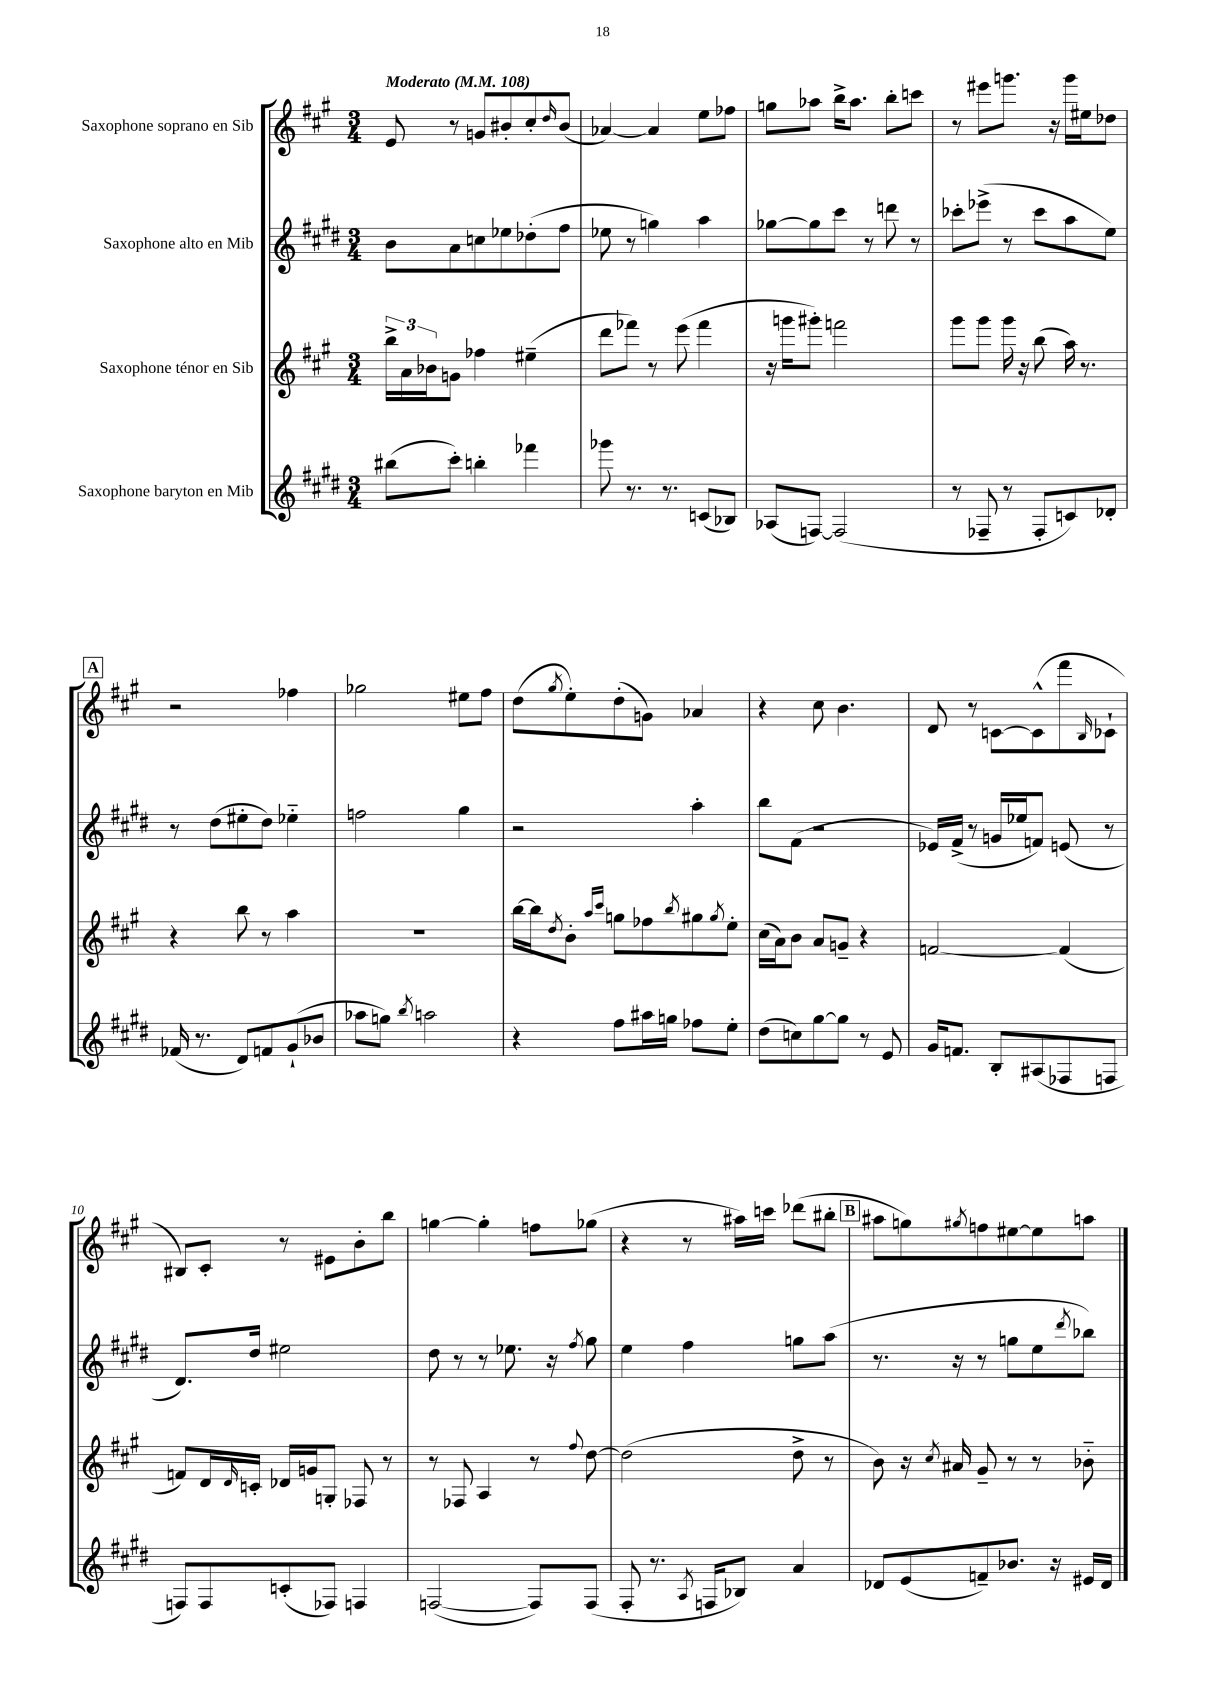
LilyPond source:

<<
\new StaffGroup <<
\new Staff = "s0" \with { instrumentName = "Saxophone soprano en Sib" } {
    \clef treble \key a \major \numericTimeSignature \time 3/4 \tempo "Moderato" 4 = 108
    e'8 r8 g'8 bis'8-. cis''8-. \grace { d''16 } bis'8( |
    aes'4~) aes'4 e''8 fes''8 |
    g''8 aes''8 b''16-> aes''8. b''8-. c'''8 |
    r8 eis'''8 g'''8. r16 g'''16 eis''16 des''8 |
    \mark \markup { \box "A" } r2 fes''4 |
    ges''2 eis''8 fis''8 |
    d''8( \acciaccatura { gis''8 } e''8-.) d''8-.( g'8) aes'4 |
    r4 cis''8 b'4. |
    d'8 r8 c'8~ c'8-^( fis'''8 \grace { b16 } ces'8-! |
    bis8) cis'8-. r8 eis'8 b'8-. b''8 |
    g''4~ g''4-. f''8 ges''8( |
    r4 r8 ais''16) c'''16 des'''8( bis''8-. |
    \mark \markup { \box "B" } ais''8 g''8) \acciaccatura { gis''8 } f''8 eis''8~ eis''8 a''8 \bar "|." |
}
\new Staff = "s1" \with { instrumentName = "Saxophone alto en Mib" } {
    \clef treble \key e \major \numericTimeSignature \time 3/4
    b'8 a'8 c''8 ees''8 des''8-.( fis''8 |
    ees''8 r8 g''4) a''4 |
    ges''8~ ges''8 cis'''8 r8 d'''8 r8 |
    ces'''8-. ees'''8->( r8 ces'''8 a''8 e''8) |
    \mark \markup { \box "A" } r8 dis''8( eis''8-. dis''8) ees''4-_ |
    f''2 gis''4 |
    r2 a''4-. |
    b''8 fis'8( r2 |
    ees'16) fis'16->( r8 g'16 ees''16 f'8) e'8( r8 |
    dis'8.) dis''16 eis''2 |
    dis''8 r8 r8 ees''8. r16 \acciaccatura { fis''8 } gis''8 |
    e''4 fis''4 g''8 a''8( |
    \mark \markup { \box "B" } r8. r16 r8 g''8 e''8 \acciaccatura { dis'''8 } bes''8) \bar "|." |
}
\new Staff = "s2" \with { instrumentName = "Saxophone ténor en Sib" } {
    \clef treble \key a \major \numericTimeSignature \time 3/4
    \tuplet 3/2 { b''16-> a'16 bes'16 } g'8 fes''4 eis''4--( |
    d'''8 fes'''8) r8 e'''8( fes'''4 |
    r16 g'''16 gis'''8-.) f'''2 |
    gis'''8 gis'''8 gis'''16 r16 b''8( a''16) r8. |
    \mark \markup { \box "A" } r4 b''8 r8 a''4 |
    R2. |
    b''16~ b''16 \acciaccatura { d''8 } b'8-. \grace { a''16 cis'''16 } g''8 fes''8 \acciaccatura { b''8 } gis''8 \acciaccatura { gis''8 } e''8-. |
    cis''16( a'16) b'8 a'8 g'8-- r4 |
    f'2~ f'4( |
    f'8) d'16 \grace { d'16 } c'16-. des'16 g'16 g8-. fes8 r8 |
    r8 fes8 a4 r8 \appoggiatura { fis''8 } d''8~ |
    d''2( d''8-> r8 |
    \mark \markup { \box "B" } b'8) r16 \acciaccatura { cis''8 } ais'16 gis'8-- r8 r8 bes'8-_ \bar "|." |
}
\new Staff = "s3" \with { instrumentName = "Saxophone baryton en Mib" } {
    \clef treble \key e \major \numericTimeSignature \time 3/4
    bis''8( cis'''8-.) b''4-. fes'''4 |
    ges'''8 r8. r8. c'8( bes8) |
    aes8( f8~) f2( |
    r8 fes8-- r8 fes8-. c'8) des'8-. |
    \mark \markup { \box "A" } fes'16( r8. dis'8) f'8 gis'8-!( bes'8 |
    aes''8 g''8) \acciaccatura { b''8 } a''2 |
    r4 fis''8 ais''16 g''16 fes''8 e''8-. |
    dis''8( c''8) gis''8~ gis''8 r8 e'8 |
    gis'16 f'8. b8-. ais8( fes8 f8 |
    f8) f8 c'8-.( fes8) f4 |
    f2~( f8) f8( |
    fis8-. r8. \acciaccatura { a8 } f16 bes8) a'4 |
    \mark \markup { \box "B" } des'8 e'8( f'8--) bes'8. r16 eis'16 des'16 \bar "|." |
}
>>
>>
